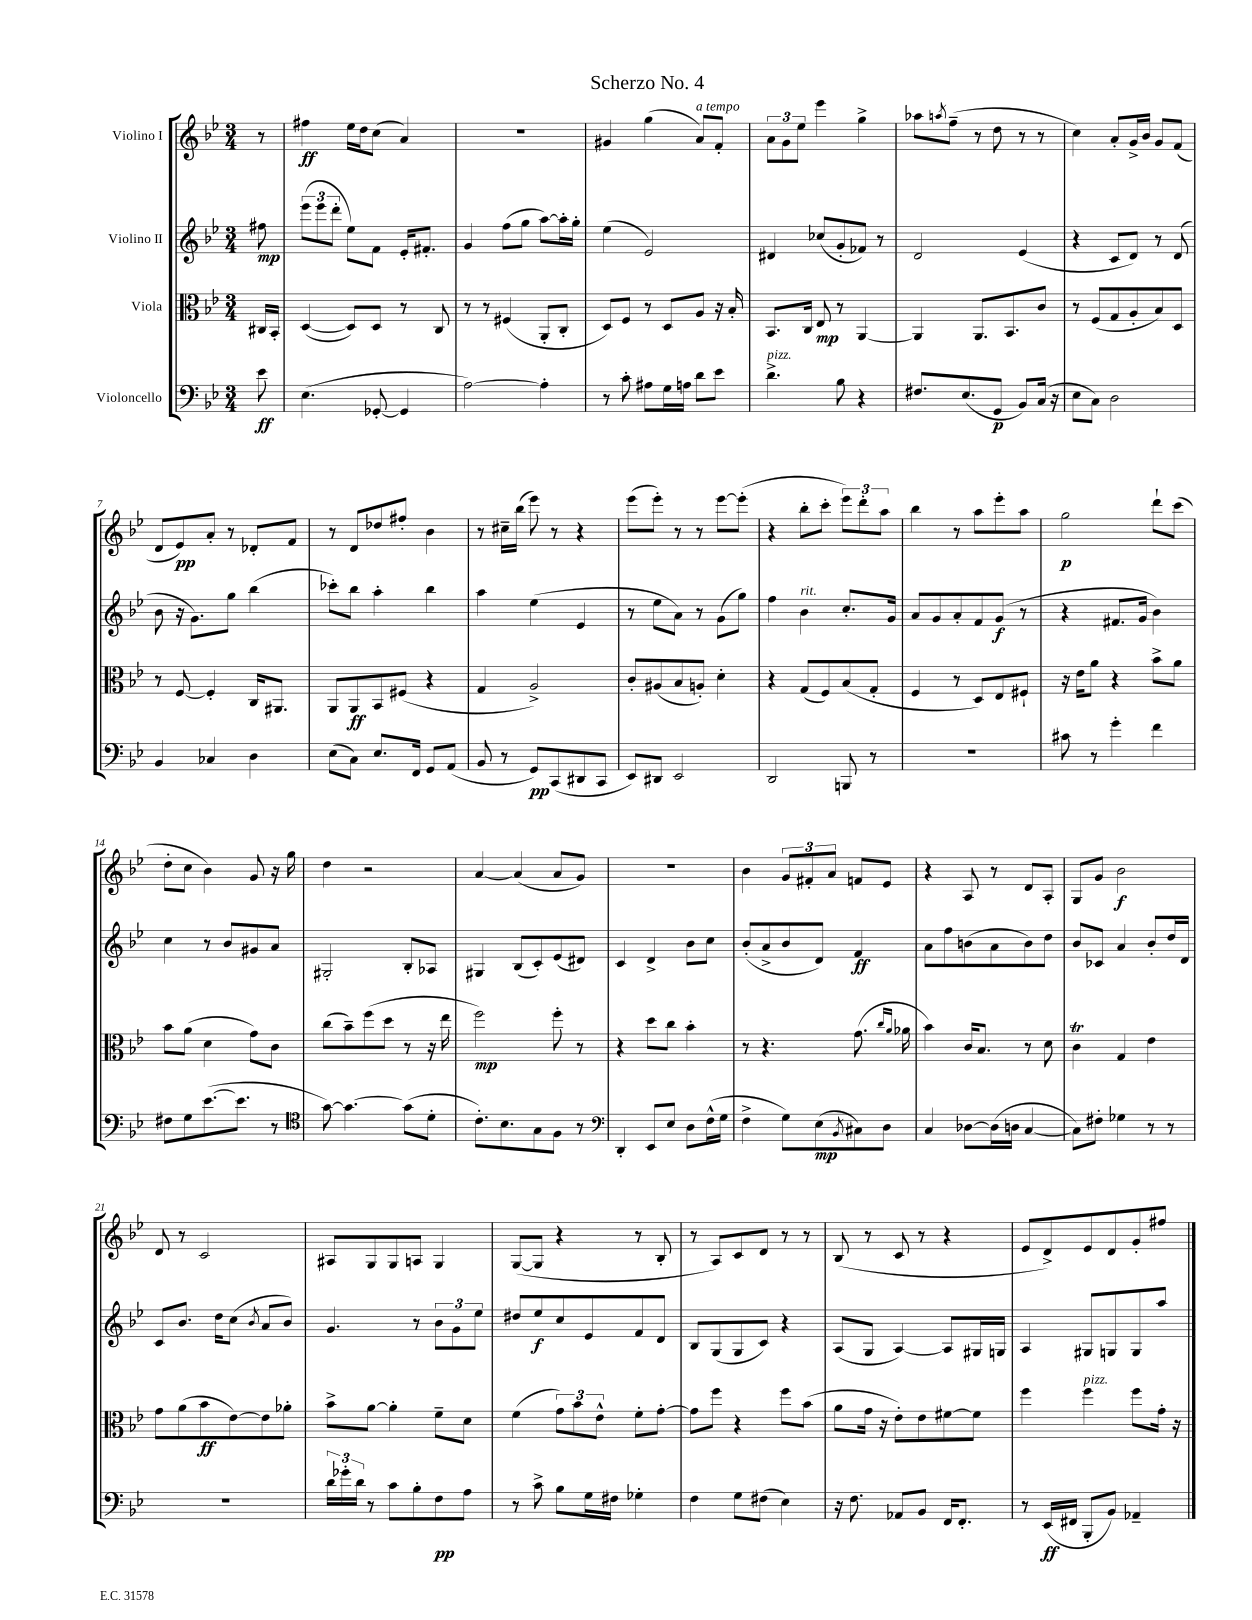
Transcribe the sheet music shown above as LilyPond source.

\header { title = "Scherzo No. 4" }
<<
\new StaffGroup <<
\new Staff = "s0" \with { instrumentName = "Violino I" } {
    \clef treble \key bes \major \numericTimeSignature \time 3/4 \partial 8
    r8 |
    fis''4\ff ees''16 d''16 c''8( a'4) |
    R2. |
    gis'4 g''4( a'8^\markup { \italic "a tempo" }) f'8-. |
    \tuplet 3/2 { a'8 g'8 ees''8 } ees'''4 g''4-> |
    aes''8 \acciaccatura { a''8 } f''8--( r8 d''8 r8 r8 |
    c''4) a'8-. g'16-> bes'16 g'8 f'8( |
    d'8 ees'8\pp) a'8-. r8 des'8-. f'8 |
    r8 d'8 des''8 fis''8-. bes'4 |
    r8 cis''16-- bes''16( ees'''8) r8 r4 |
    ees'''8( ees'''8-.) r8 r8 ees'''8~ ees'''8-.( |
    r4 bes''8-. c'''8-. \tuplet 3/2 { ees'''8) d'''8-. a''8 } |
    bes''4 r8 a''8 ees'''8-. a''8 |
    g''2\p d'''8-! c'''8( |
    d''8-. c''8 bes'4) g'8 r16 g''16 |
    d''4 r2 |
    a'4~ a'4( a'8 g'8) |
    R2. |
    bes'4 \tuplet 3/2 { g'8 fis'8-. a'8 } f'8 ees'8 |
    r4 a8 r8 d'8 a8-. |
    g8 g'8 bes'2\f |
    d'8 r8 c'2 |
    ais8 g8 g8 a8 g4 |
    g8~( g8 r4 r8 bes8-. |
    r8 a8) c'8 d'8 r8 r8 |
    bes8( r8 c'8 r8 r4 |
    ees'8 d'8->) ees'8 d'8 g'8-. fis''8 \bar "|." |
}
\new Staff = "s1" \with { instrumentName = "Violino II" } {
    \clef treble \key bes \major \numericTimeSignature \time 3/4 \partial 8
    fis''8\mp |
    \tuplet 3/2 { ees'''8( ees'''8 d'''8-. } ees''8) f'8 ees'16-. fis'8.-. |
    g'4 f''8( g''8 a''8~) a''16-. g''16-. |
    ees''4( ees'2) |
    dis'4 ces''8( g'8-. fes'8) r8 |
    d'2 ees'4( |
    r4 c'8 d'8) r8 d'8( |
    bes'8 r16 g'8.) g''8 bes''4( |
    ces'''8-.) bes''8 a''4-. bes''4 |
    a''4 ees''4( ees'4 |
    r8 ees''8 a'8) r8 g'8( g''8) |
    f''4 bes'4^\markup { \italic "rit." } c''8.-. g'16 |
    a'8 g'8 a'8-. f'8 g'8\f( r8 |
    r4 fis'8. g'16 bes'4) |
    c''4 r8 bes'8 gis'8 a'8 |
    gis2-. bes8-. aes8 |
    gis4 bes8( c'8-.) ees'8( dis'8) |
    c'4 d'4-> bes'8 c''8 |
    bes'8-.( a'8-> bes'8 d'8) f'4\ff |
    a'8 f''8 b'8( a'8 b'8) d''8 |
    bes'8 ces'8 a'4 bes'8-. d''16 d'16 |
    c'8 bes'8. d''16 c''8( \acciaccatura { bes'8 } a'8 bes'8) |
    g'4. r8 \tuplet 3/2 { bes'8 g'8 ees''8 } |
    dis''8 ees''8\f c''8 ees'8 f'8 d'8 |
    bes8 g8( g8 c'8) r4 |
    a8( g8 a4~) a8 gis16 g16 |
    a4 gis8 g8 g8 a''8 \bar "|." |
}
\new Staff = "s2" \with { instrumentName = "Viola" } {
    \clef alto \key bes \major \numericTimeSignature \time 3/4 \partial 8
    cis16 bes,16-. |
    d4~( d8) d8 r8 c8 |
    r8 r8 fis4( a,8-. c8-. |
    d8) f8 r8 d8 a8 r16 bes16-. |
    bes,8. c16 ees8\mp r8 a,4~ |
    a,4 a,8. bes,8. c'8 |
    r8 f8( g8 a8-. bes8) d8 |
    r8 f8~ f4-. c16 ais,8. |
    a,8 a,8\ff bes,8 fis8( r4 |
    g4 a2->) |
    c'8-. ais8( bes8 a8-.) d'4-. |
    r4 g8( f8) bes8( g8-. |
    f4 r8 d8) ees8 fis8-! |
    r16 ees'16 a'8 r4 bes'8-> a'8 |
    bes'8 a'8( d'4 g'8) c'8 |
    c''8( bes'8--) f''8( d''8 r8 r16 ees''16 |
    f''2\mp) f''8-. r8 |
    r4 d''8 c''8 bes'4-. |
    r8 r4. g'8.( \grace { c''16 a'16 } aes'16 |
    bes'4) c'16 bes8. r8 d'8 |
    c'4\trill g4 ees'4 |
    g'8 a'8( bes'8\ff ees'8~) ees'8 aes'8-. |
    bes'8-> a'8~ a'4-. f'8-- d'8 |
    f'4( \tuplet 3/2 { g'8) bes'8 ees'8-^ } f'8-. g'8~-. |
    g'8 f''8 r4 f''8 bes'8( |
    a'8 g'16 r16 ees'8-.) ees'8 fis'8~ fis'8 |
    f''4 f''4^\markup { \italic "pizz." } f''8 g'16-. r16 \bar "|." |
}
\new Staff = "s3" \with { instrumentName = "Violoncello" } {
    \clef bass \key bes \major \numericTimeSignature \time 3/4 \partial 8
    ees'8\ff |
    ees4.( ges,8~-. ges,4 |
    a2~) a4-. |
    r8 c'8-. ais8 g16 a16 d'8 ees'8 |
    d'4.->^\markup { \italic "pizz." } bes8 r4 |
    fis8. ees8.( g,8\p bes,8) c16( r16 |
    ees8 c8) d2 |
    bes,4 ces4 d4 |
    ees8( c8) ees8. f,16 g,8 a,8( |
    bes,8 r8 g,8\pp) c,8( dis,8 c,8 |
    ees,8) dis,8 ees,2 |
    d,2 b,,8 r8 |
    R2. |
    cis'8 r8 g'4-. f'4 |
    fis8 g8 ees'8.~( ees'8. r8 |
    \clef tenor g'8~) g'4.~ g'8( d'8-. |
    c'8.-.) bes8. g8 f8 r8 |
    \clef bass d,4-. ees,8 ees8 d8 f16-^( g16 |
    f4-> g8) ees8\mp( \acciaccatura { bes,8 } cis8) d8 |
    c4 des8~ des16( d16 c4~ |
    c8) fis8-. ges4 r8 r8 |
    R2. |
    \tuplet 3/2 { d'16 ges'16-. d'16 } r8 c'8 bes8-. f8\pp a8 |
    r8 c'8-> bes8 g16 fis16 ges4-. |
    f4 g8 fis8( ees4) |
    r16 f8. aes,8 bes,8 f,16 f,8.-. |
    r8 ees,16\ff( fis,16 bes,,8-. bes,8) aes,4-- \bar "|." |
}
>>
>>
